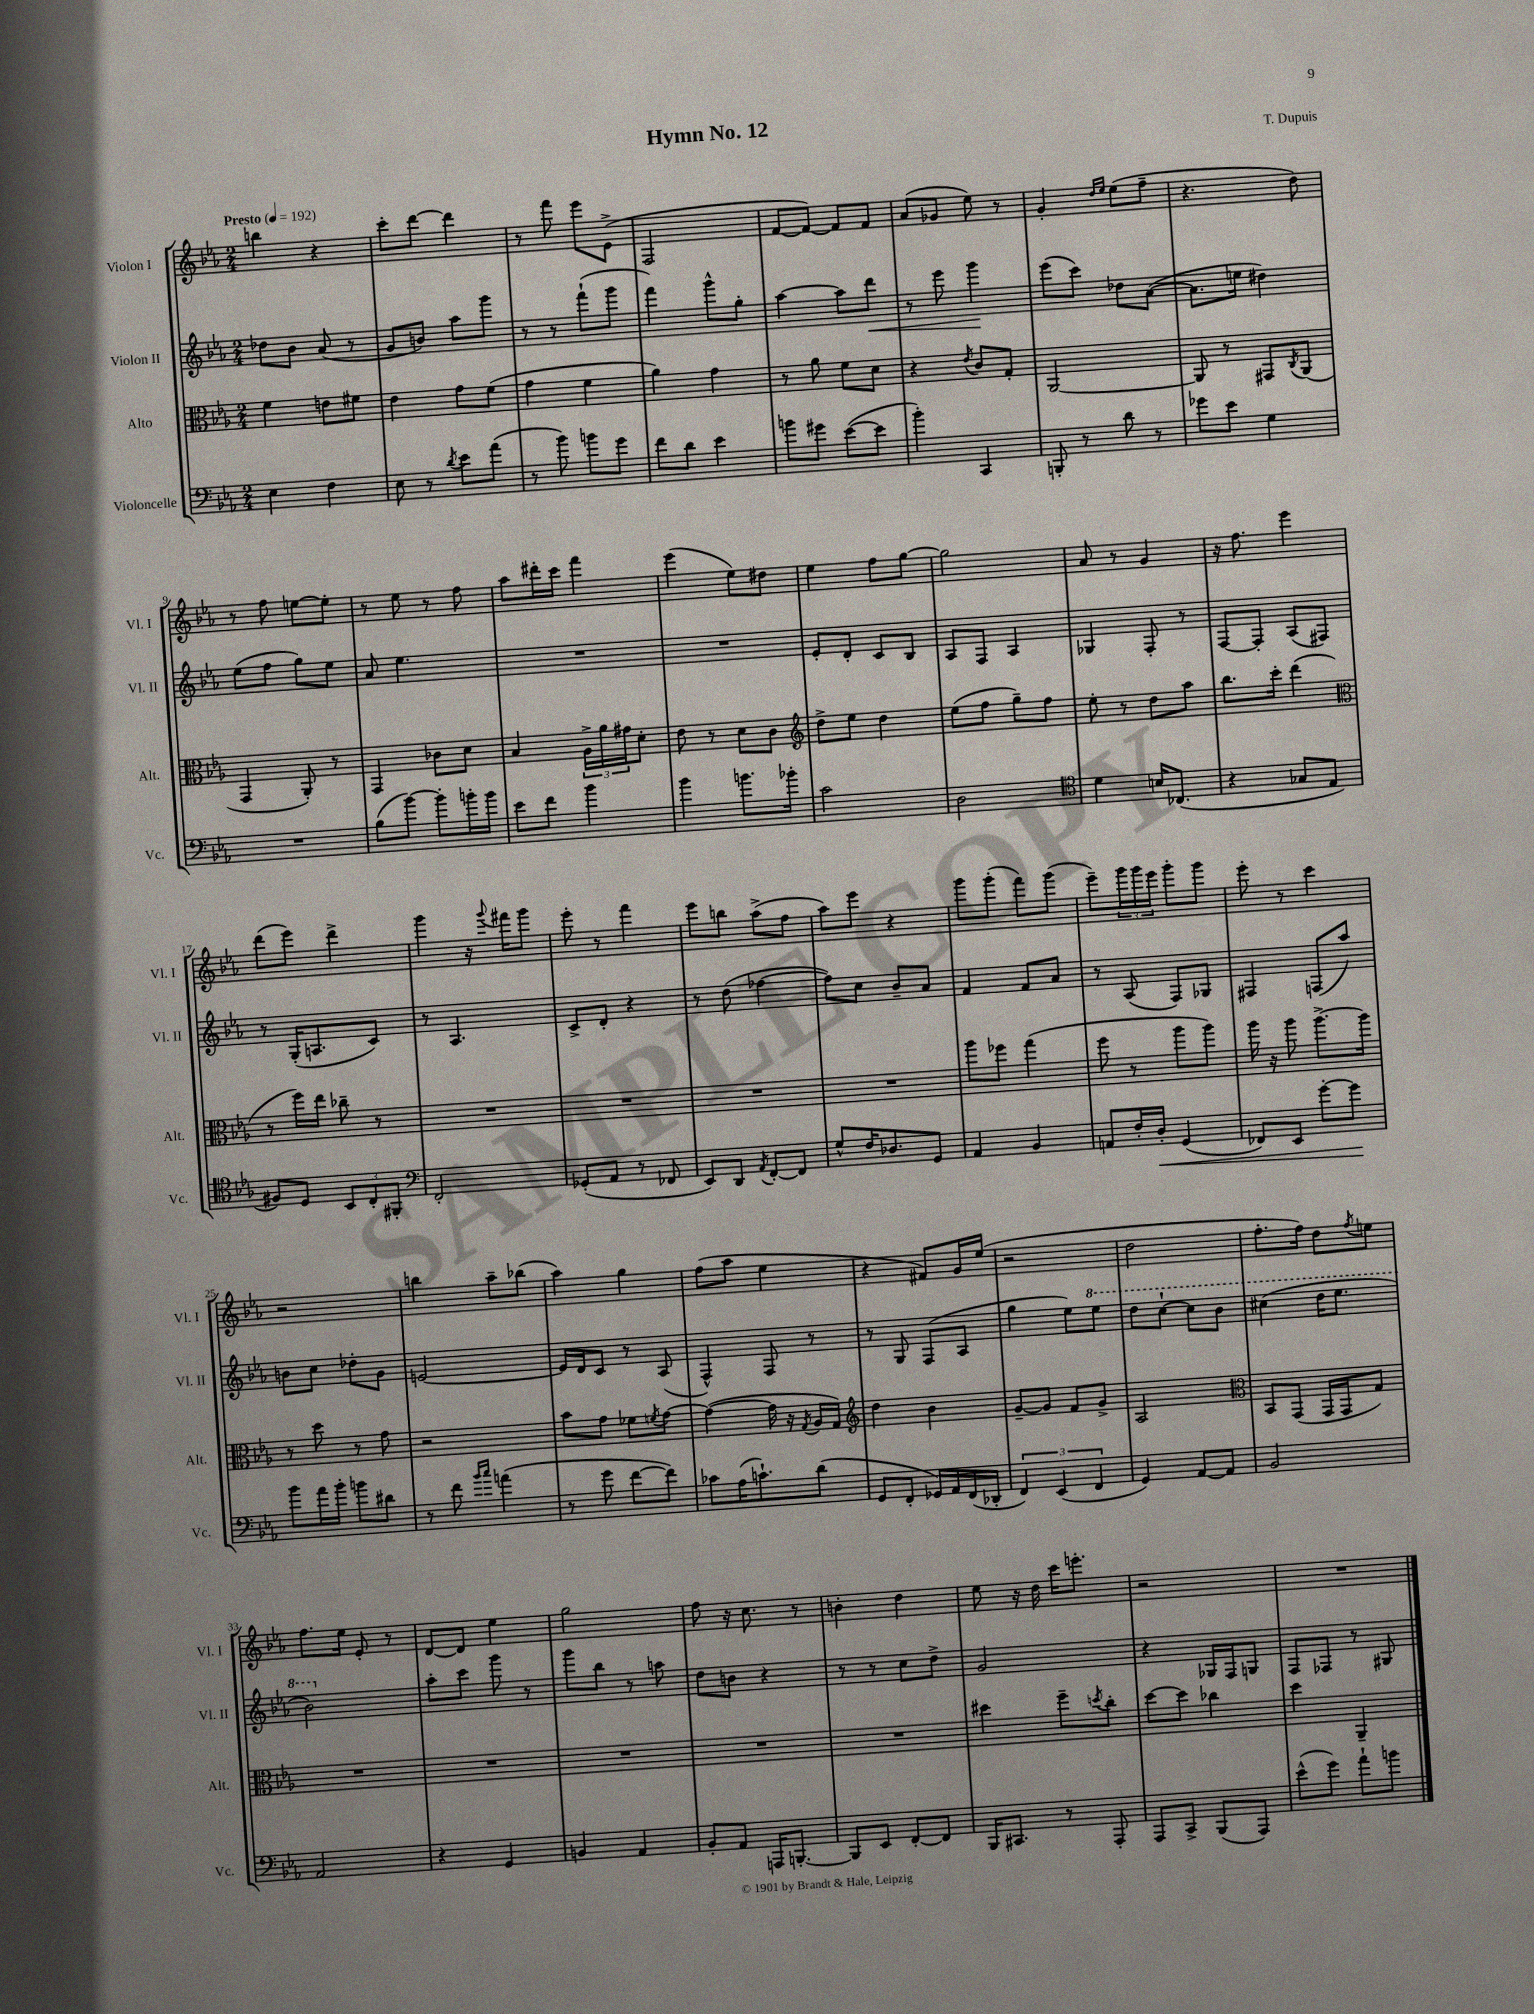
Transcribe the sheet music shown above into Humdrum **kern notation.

**kern	**kern	**kern	**kern
*staff4	*staff3	*staff2	*staff1
*clefF4	*clefC3	*clefG2	*clefG2
*k[b-e-a-]	*k[b-e-a-]	*k[b-e-a-]	*k[b-e-a-]
*M2/4	*M2/4	*M2/4	*M2/4
*MM192	*MM192	*MM192	*MM192
4E-	4f	8dd-	4bb
.	.	8b-	.
4F	8e	(8a-	4r
.	8f#	8r	.
=	=	=	=
8E-	4e-	8g	8ccc'
8r	.	8b)	[8ddd
8qd	.	.	.
8e-	8g	8aa-	4ddd]
(8a-	(8f	8ggg	.
=	=	=	=
8r	4g	8r	8r
8b-)	.	8r	8fff
8b	4f	(8fff`	8eee-
8g	.	8ggg	(8e-^
=	=	=	=
8f	4a-)	4fff)	2F
8d	.	.	.
4e-	4g	8ggg^^	.
.	.	8gg'	.
=	=	=	=
8b	8r	[4aa-	[8f
8g#	8a-	.	8f_)
([8e-	8f	8aa-]	8f]
8e-]	8d	8ddd	8f
=	=	=	=
4b-')	4r	8r	(8a-
.	.	8eee-	8g-
.	8qe-	.	.
4CC	8c	4ggg	8ee-)
.	8G'	.	8r
=	=	=	=
8BBB'	[2AA-	(8eee-	4g'
8r	.	8ccc)	.
.	.	.	16qqdd
.	.	.	16qqee-
8d	.	8dd-	(8ee-
8r	.	([8a-	8ff~
=	=	=	=
8g-	8AA-]	8.a-]	4.r
8e-	8r	.	.
.	.	16ee	.
4G	8GG#	4dd#)	.
.	8qC	.	.
.	(8AA-	.	8dd)
=	=	=	=
2r	4GG	(8ee-	8r
.	.	8ff	8ff
.	8AA-')	8gg)	[8ee
.	8r	8ee-	8ee']
=	=	=	=
(8B-	4GG	8a-	8r
[8b-)	.	4.ee-	8ee-
8b-']	8c-	.	8r
16b'	8d	.	8ff
16b	.	.	.
=	=	=	=
8e-	4B-	2r	8aa-
8f	.	.	16ddd#'
.	.	.	16ccc
4b-	24A-^	.	4fff
.	24a-	.	.
.	24g#	.	.
.	8d'	.	.
=	=	=	=
4b-	8e-	2r	(4eee-
.	8r	.	.
8.b	8d	.	8ee-)
.	8c	.	8dd#
16b-'	.	.	.
=	=	=	=
*	*clefG2	*	*
2c	8dd^	8e-'	4ee-
.	8ee-	8d'	.
.	4dd	8c	8ff
.	.	8B-	[8gg
=	=	=	=
2D	(8ee-	8A-	2gg]
.	8ff	8F	.
.	8gg~)	4A-	.
.	8ff	.	.
=	=	=	=
*clefC4	*	*	*
4d	8ee-'	4G-	8a-
.	8r	.	8r
16B	8dd	8F'	4g
(8.C-	.	.	.
.	8aa-	8r	.
=	=	=	=
4r	8.bb-	[8F	16r
.	.	.	8.ff
.	.	8F']	.
.	16ccc'	.	.
8G-	(4ddd	(8A-	4eee-
8E-	.	8F#)	.
=	=	=	=
*	*clefC3	*	*
8F#)	8r	8r	(8ddd
8D	16ff)	(16G'	8eee-)
.	16ee-	8.A	.
12BB-	8cc-~	.	4ddd^
12C'	.	.	.
.	8r	8c)	.
12FF#'	.	.	.
=	=	=	=
*clefF4	*	*	*
2FF'	2r	8r	4ggg
.	.	4.A-	.
.	.	.	16r
.	.	.	8qqggg
.	.	.	16fff#
.	.	.	8ggg
=	=	=	=
(8GG-'	2r	8c^	8eee-'
8AA-	.	8d'	8r
8r	.	4r	4fff
8FF-	.	.	.
=	=	=	=
8EE-)	2r	8r	8eee-
8DD	.	(8dd	8bb
8qAA-	.	.	.
[8FF'	.	[4ff-	(8aa-^
8FF]	.	.	8ff
=	=	=	=
8G^^	2r	8ff-])	8aa-)
16F	.	8cc	8eee-
8.D-	.	.	.
.	.	8b-~	4r
8GG	.	8a-	.
=	=	=	=
4AA-	8aa-	4f	8ggg
.	8ff-	.	(8ggg'
4BB-	(4gg	8f	8fff)
.	.	8a-	(8ggg
=	=	=	=
8AA	8ff	8r	8eee-~)
16F'	8r	(8A-	24ggg
.	.	.	24ggg
16D'	.	.	.
.	.	.	24eee-
(4GG	8aa-	8F)	8ggg'
.	8aa-)	8G-	8ggg
=	=	=	=
8FF-)	16aa-	4F#	8eee-'
.	16r	.	.
8EE-	8aa-	.	8r
[8g'	[8.aa-^	(8F	4ccc
8g]	.	8aa-)	.
.	16aa-]	.	.
=	=	=	=
8b-	8r	8b	2r
16a-	8dd	8cc	.
16b-'	.	.	.
8b	8r	8dd-'	.
8d#	8g	8g	.
=	=	=	=
8r	2r	[2e	4bb
8f	.	.	.
16qqb-	.	.	.
16qqcc	.	.	.
(4a	.	.	8aa-~
.	.	.	(8bb-
=	=	=	=
8r	8b-	16e]	4aa-)
.	.	16d	.
8g	8g	8c	.
[8f	8f-	8r	4gg
.	8qf	.	.
8f])	[8g	(8A-	.
=	=	=	=
8c-	(4g_	4F^^)	(8ff
(16A-	.	.	8aa-
8.c`)	.	.	.
.	16g]	8F	4ee-
.	16r	.	.
.	8qG	.	.
(8d	16A-	8r	.
.	16G)	.	.
=	=	=	=
*	*clefG2	*	*
8GG	4dd	8r	4r
8FF'	.	8G	.
16GG-)	4b-	(8F	8f#)
16AA-	.	.	.
(16FF	.	8A-	16g
16DD-'	.	.	(16ee-
=	=	=	=
6FF)	[8g~	4gg	2r
.	8g]	.	.
(6EE-	.	.	.
.	8f	8ee-)	.
6FF	.	.	.
.	8g^	8eee-	.
=	=	=	=
4GG)	2A-	8ddd	2dd
.	.	[8ccc`	.
[8AA-	.	8ccc]	.
8AA-]	.	8bb-	.
=	=	=	=
*	*clefC3	*	*
2BB-	8BB-	(4ccc#	8.ff'
.	(8GG	.	.
.	.	.	16ff)
.	16GG	16ddd	8dd
.	16GG	8.eee-	.
.	.	.	8qff
.	8G)	.	8ee
=	=	=	=
2AA-	2r	2bb-)	8.ff
.	.	.	16ee-
.	.	.	8e-'
.	.	.	8r
=	=	=	=
4r	2r	8aa-'	[8d
.	.	8ccc	8d]
4GG	.	8ggg	4ee-
.	.	8r	.
=	=	=	=
4BB	2r	8ggg	2gg
.	.	8bb-	.
4AA-	.	8r	.
.	.	8aa	.
=	=	=	=
8BB-'	2r	8dd	8ff
8AA-	.	8b	16r
.	.	.	8.cc
16AAA	.	4r	.
[8.BBB'	.	.	.
.	.	.	8r
=	=	=	=
8BBB]	2r	8r	4b'
8EE-	.	8r	.
[8FF'	.	8cc	4dd
8FF]	.	8dd^	.
=	=	=	=
16BBB-	4dd#	2g	8ee-
8.CC#	.	.	.
.	.	.	16r
.	.	.	16dd
8r	8ff~	.	16ccc
.	.	.	8.eee'
.	8qdd	.	.
8AAA-'	8cc'	.	.
=	=	=	=
8AAA-	[8dd	4r	2r
8CC^	8dd]	.	.
(8BBB-	4cc-	16G-	.
.	.	16F	.
8AAA-)	.	8G	.
=	=	=	=
(8e-^^	4dd	8F	2r
8g)	.	8F-	.
8a-`	4AA-~	8r	.
8b	.	8G#	.
==	==	==	==
*-	*-	*-	*-
